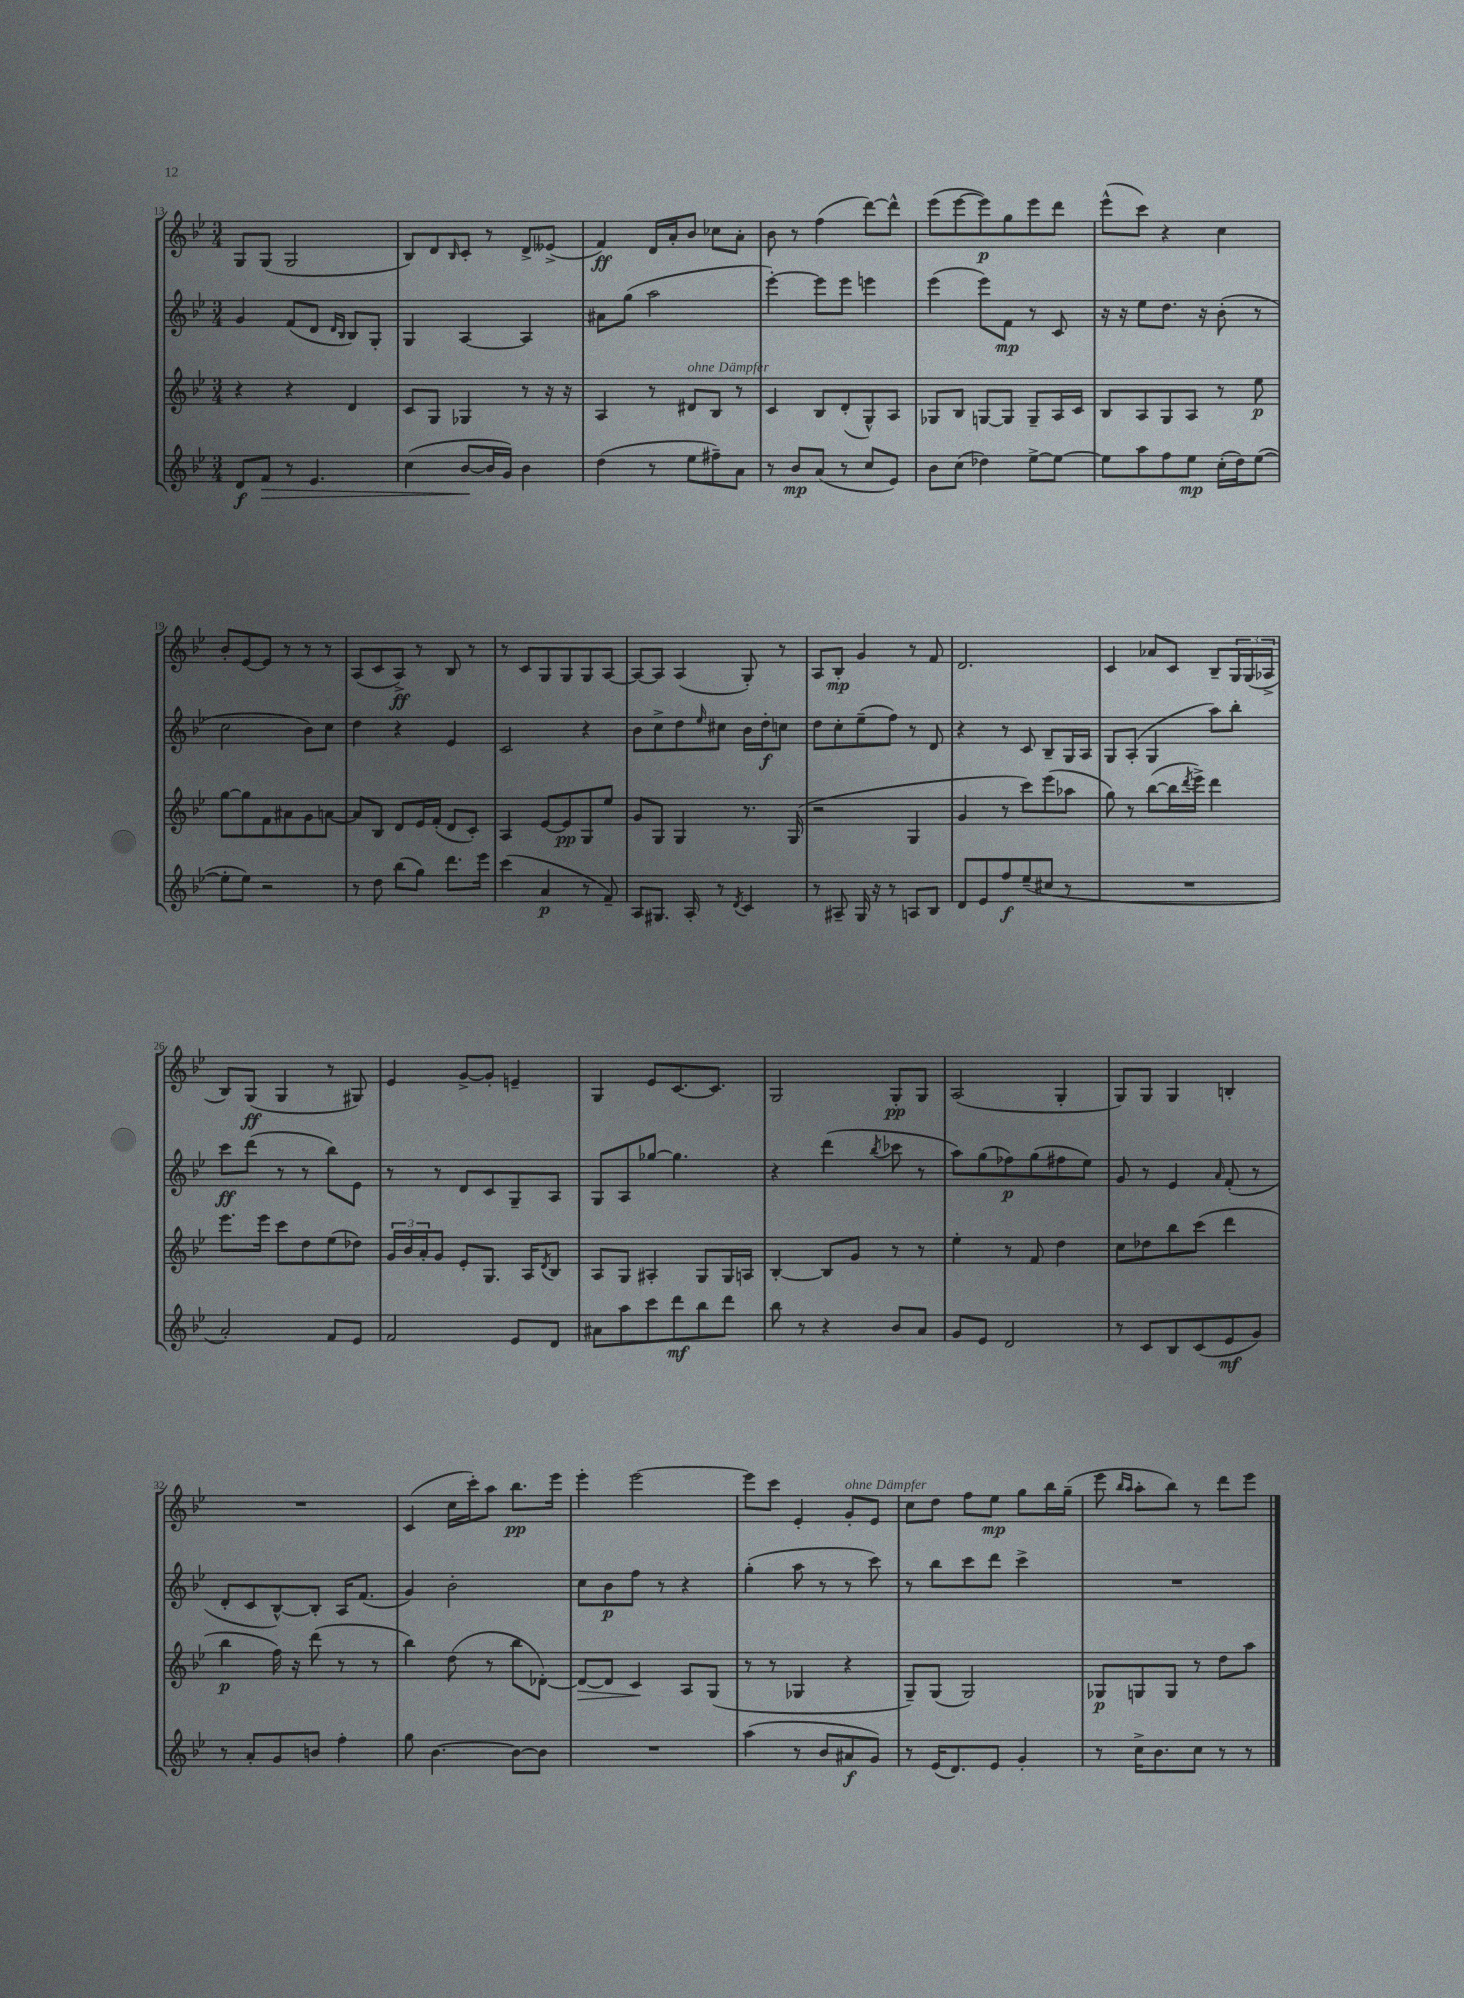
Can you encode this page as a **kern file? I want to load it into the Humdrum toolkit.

**kern	**kern	**kern	**kern
*staff4	*staff3	*staff2	*staff1
*clefG2	*clefG2	*clefG2	*clefG2
*k[b-e-]	*k[b-e-]	*k[b-e-]	*k[b-e-]
*M3/4	*M3/4	*M3/4	*M3/4
8d	4r	4g	8G
8f	.	.	(8G
8r	4r	(8f	2G
4.e-	.	8d	.
.	.	16qqd	.
.	.	16qqB-	.
.	4d	8B-)	.
.	.	8G'	.
=	=	=	=
(4cc	8c	4G	8B-)
.	8G	.	8d
.	.	.	16qqB-
[8b-	4G-	[4A	8c'
16b-]	.	.	8r
16g)	.	.	.
4b-	8r	4A]	8d^
.	16r	.	(8e--^
.	16r	.	.
=	=	=	=
(4dd	4A	8a#	4f)
.	.	(8gg	.
8r	8r	2aa	16d
.	.	.	16a'
8ee-	8d#	.	8b-
8ff#~)	8B-	.	8cc-
8a	8r	.	8a'
=	=	=	=
8r	4c	[4eee-')	8b-
8b-	.	.	8r
(8a	8B-	8eee-]	(4ff
8r	(8d'	8eee-	.
8cc	8G^^)	4eee	[8ddd)
8e-)	8A	.	8ddd^^]
=	=	=	=
8b-	8G-	(4eee-	(8eee-
(8cc	8B-	.	[8eee-
4dd-)	[8G	8eee-)	8eee-])
.	8G]	8f	8gg
[8ee-^	8G~	8r	8eee-
8ee-_	16A	8c	8ddd
.	16c	.	.
=	=	=	=
8ee-]	8B-	16r	(8eee-^^
.	.	16r	.
8aa	8A	8ee-	8ccc)
8ff	8G	8.dd	4r
8ee-	8A	.	.
.	.	16r	.
(16cc'	8r	(8b-'	4cc
16dd)	.	.	.
([8ee-	8ee-	8r	.
=	=	=	=
8ee-']	[8gg	2cc	8b-'
8ee-)	8gg]	.	[8e-
2r	8f	.	8e-]
.	8a#	.	8r
.	8g	8b-)	8r
.	[8a	8cc	8r
=	=	=	=
8r	8a]	4dd	(8A
8dd	8B-	.	8c
(8bb-	8d	4r	8A^)
8gg)	16e-	.	8r
.	(16f'	.	.
8.ddd	8d	4e-	8B-
.	8c')	.	8r
16eee-	.	.	.
=	=	=	=
(4ccc	4A	2c	8r
.	.	.	8c
4a	[8e-	.	8G
.	8e-]	.	8G
8r	8G	4r	8G
8f~)	8ee-	.	[8A
=	=	=	=
8A	8g	8b-	8A_
8.G#	8G	8cc^	8A]
.	4G	8dd	(4A
16A'	.	.	.
.	.	16qqee-	.
8r	.	8cc#	.
8qd	.	.	.
4c	8.r	16b-	8G')
.	.	16dd'	.
.	.	8cc	8r
.	(16G	.	.
=	=	=	=
8r	2r	8dd	8A
8A#~	.	8cc'	8B-'
16G	.	(8ee-~	4g
16r	.	.	.
8r	.	8ff)	.
8A	4G	8r	8r
8B-	.	8d	8f
=	=	=	=
8d	4g	4r	2.d
8e-	.	.	.
8ff	8r	8r	.
(8ee-~	8ccc)	8c	.
8cc#	(8eee-	8B-~	.
8r	8aa-	16G	.
.	.	16A	.
=	=	=	=
2.r	8gg)	8G	4c
.	8r	(8A'	.
.	([8bb-	4G	8a-
.	16bb-]	.	8c
.	8qddd	.	.
.	16eee-^)	.	.
.	4ddd	8aa)	8B-~
.	.	8bb-'	24G
.	.	.	(24G
.	.	.	24A-^
=	=	=	=
2a')	8.eee-	8ccc	8B-)
.	.	(8ddd	(8G
.	16eee-	.	.
.	8ccc	8r	4G
.	8dd	8r	.
8f	(8ee-	8bb-)	8r
8e-	8dd-)	8e-	8G#)
=	=	=	=
2f	24g	8r	4e-
.	24b-	.	.
.	24a'	.	.
.	8g	8r	.
.	8e-'	8d	[8g^
.	8.G	8c	8g']
8e-	.	8G~	4e~
.	16A	.	.
.	8qd	.	.
8d	8B-	8A	.
=	=	=	=
8a#	8A	8G	4G
8aa	8G	8A	.
8ccc	4A#'	[8gg-	8e-
8ddd	.	4.gg-]	[8.c
8bb-	8G	.	.
.	.	.	8.c]
8ddd	16G	.	.
.	16A	.	.
=	=	=	=
8bb-	[4B-'	4r	2G
8r	.	.	.
4r	8B-]	(4ddd	.
.	8g	.	.
.	.	8qbb-	.
8b-	8r	8ccc-	8G'
8a	8r	8r	8G
=	=	=	=
8g	4ee-'	8aa)	(2A
8e-	.	(8gg	.
2d	8r	8ff-)	.
.	8f	(8gg	.
.	4dd	8ff#	4G'
.	.	8ee-)	.
=	=	=	=
8r	8cc	8g	8G)
8c	8dd-	8r	8G
8B-	8bb-	4e-	4G
(8c	(8ccc	.	.
.	.	16qqa	.
8e-	4ddd	(8f'	4B'
8g)	.	8r	.
=	=	=	=
8r	4bb-	8d'	2.r
8a'	.	8c	.
8g	16ff)	[8B-^^)	.
.	16r	.	.
8b	(8ddd	8B-']	.
4ff'	8r	16A	.
.	.	(8.f	.
.	8r	.	.
=	=	=	=
8gg	4bb-)	4g)	(4c
[4.b-	.	.	.
.	(8dd	2b-'	16cc
.	.	.	16ccc')
.	8r	.	8aa
8b-_	8bb-	.	8.bb-
8b-]	[8d-')	.	.
.	.	.	16eee-
=	=	=	=
2.r	8d-_	8cc	4eee-'
.	8d-]	8b-	.
.	4c	8ff	[2eee-
.	.	8r	.
.	8A	4r	.
.	(8G	.	.
=	=	=	=
(4aa	8r	(4gg'	8eee-]
.	8r	.	8ccc
8r	4G-	8aa	4e-'
8b-	.	8r	.
8a#	4r	8r	8g'
8g)	.	8ccc)	8e-
=	=	=	=
8r	8G~)	8r	8cc
(16e-	(8G	8bb-	8dd
8.d)	.	.	.
.	2G)	8ccc	8ff
8e-	.	8ddd	8ee-
4g'	.	4ccc^	8gg
.	.	.	16bb-
.	.	.	(16gg~
=	=	=	=
8r	8G-	2.r	8eee-
.	.	.	16qqbb-
.	.	.	16qqaa
16cc^	8G	.	8aa'
8.b-	.	.	.
.	8G	.	8bb-)
8cc	8r	.	8r
8r	8dd	.	8ddd
8r	8aa	.	8eee-
==	==	==	==
*-	*-	*-	*-
